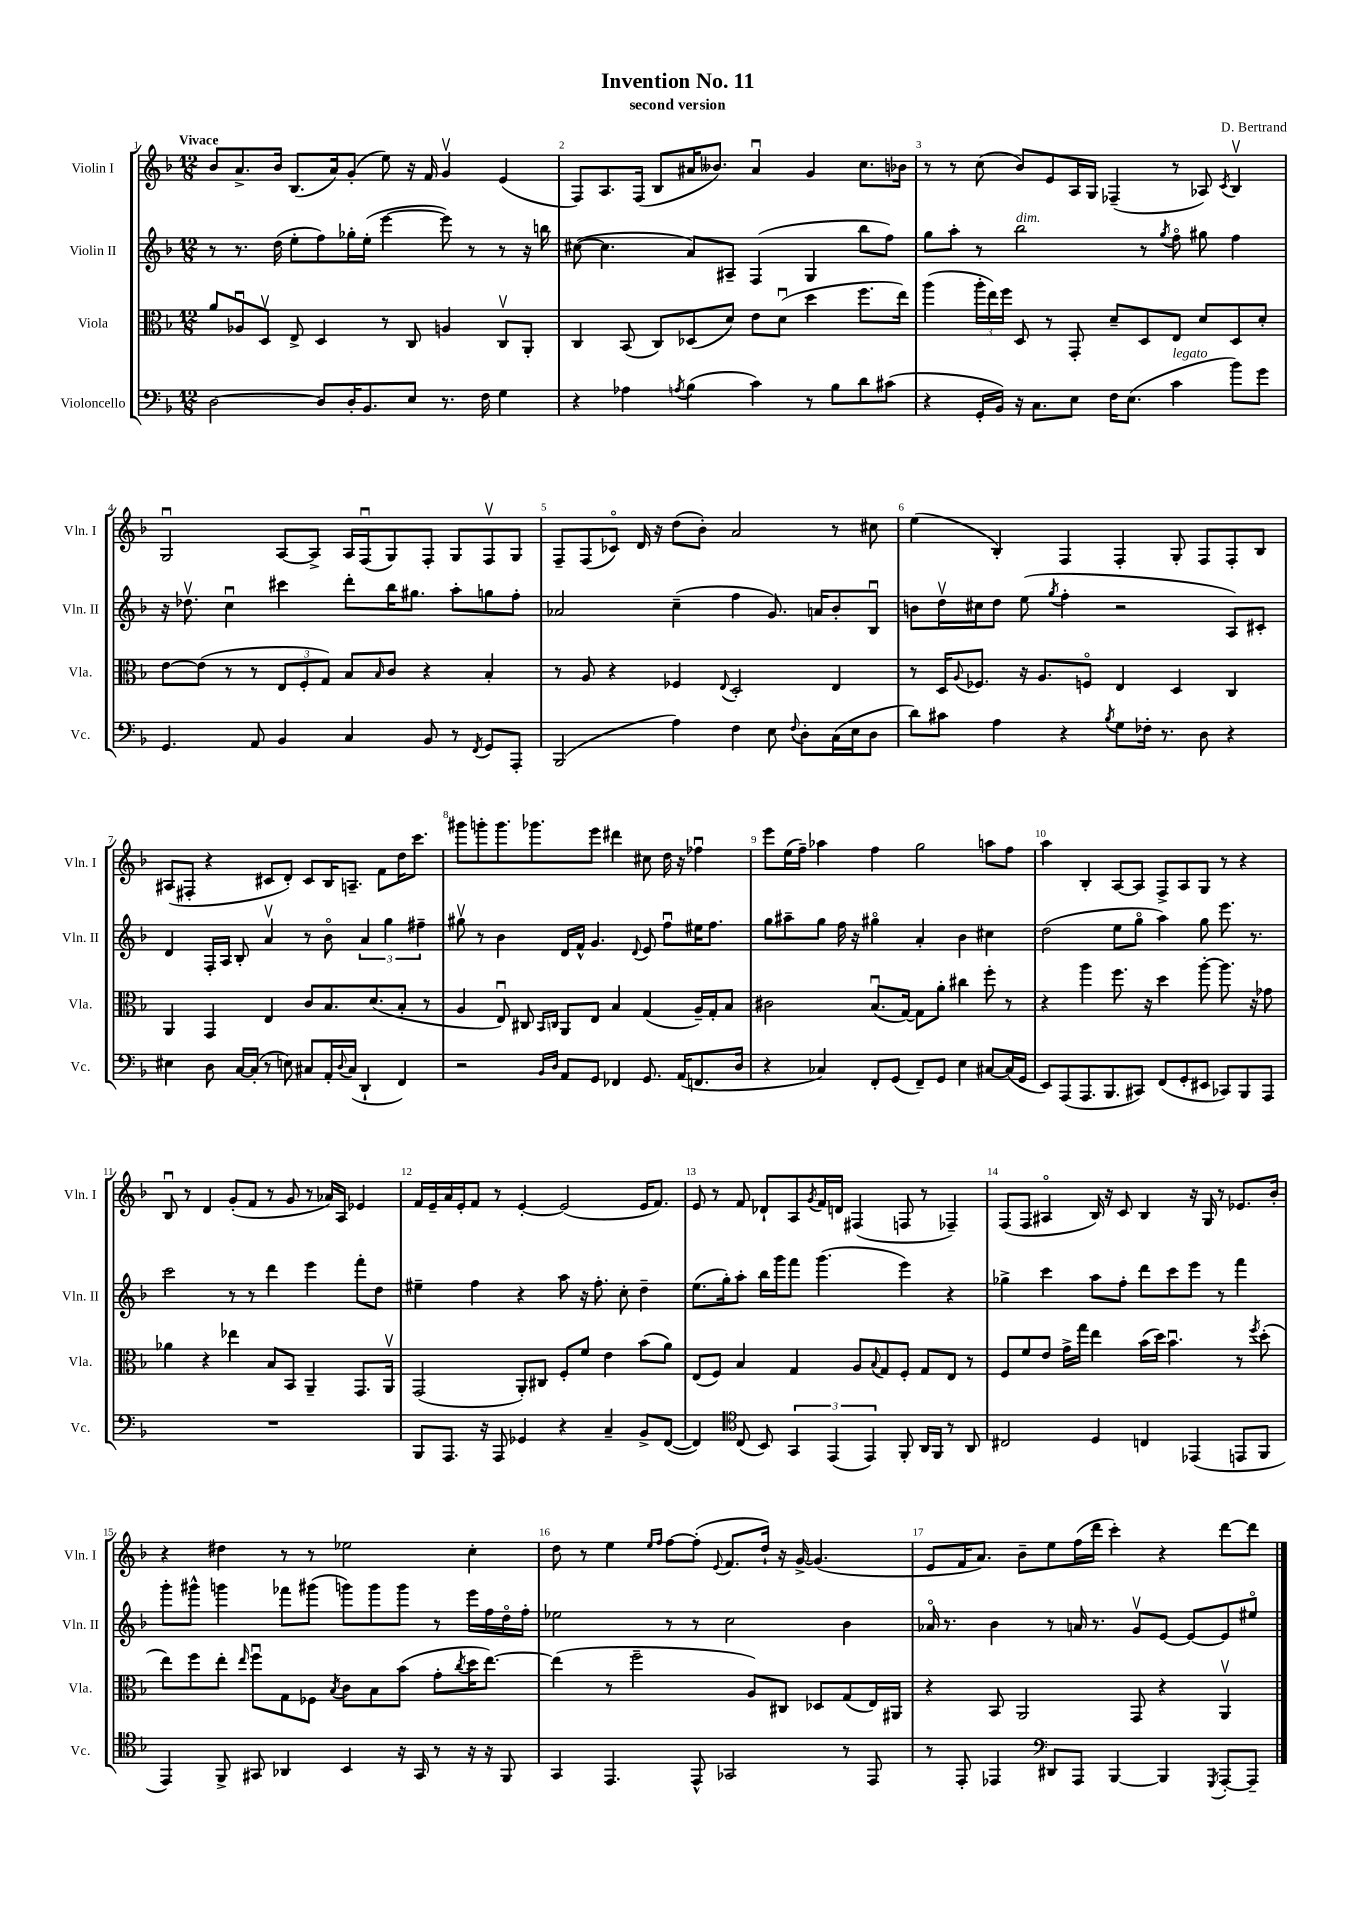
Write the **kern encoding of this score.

**kern	**kern	**kern	**kern
*part4	*part3	*part2	*part1
*staff4	*staff3	*staff2	*staff1
*I"Violoncello	*I"Viola	*I"Violin II	*I"Violin I
*I'Vc.	*I'Vla.	*I'Vln. II	*I'Vln. I
*clefF4	*clefC3	*clefG2	*clefG2
*k[b-]	*k[b-]	*k[b-]	*k[b-]
*M12/8	*M12/8	*M12/8	*M12/8
=1	=1	=1	=1
!	!	!	!LO:TX:a:B:t=Vivace
[2D\	8a/L	8r	8b-/L
.	8A-Xu/	8.r	8.a^/
.	8Dv/J	.	.
.	.	(16dd\	16b-/Jk
.	8E^/	8ee'\L	(8.B-/L
8D/L]	4D/	8ff\)	.
.	.	.	16a/k)
16D'/K	.	16gg-X'\L	(8g'/J
8.BB-/	.	(16ee'\JJ	.
.	8r	[4eee\	8ee\)
8E/J	8C/	.	16r
.	.	.	16f/
8.r	4An/	8eee\])	4gv/
.	.	8r	.
16F\	.	.	.
4G\	8Cv/L	8r	(4e/
.	8AA'/J	16r	.
.	.	16bbn\	.
=2	=2	=2	=2
4r	4C/	([8cc#X\	8F/L)
.	.	4.cc#\]	8.A/
4A-X\	(8BB-/	.	.
.	.	.	(16F/Jk
.	8C/L)	.	8B-/L
8qAn/	.	.	.
(4B-\	(8D-X/	8a/L)	16a#X/K
.	.	.	8.b--X/J)
.	8d/J)	8A#X~/J	.
4c\)	8e\L	(4F/	4a#u/
.	(8du\J	.	.
8r	4dd\	4G/	4g/
8B-\L	.	.	.
8d\	8.ff\L	8bb-\L	8.cc\L
(8c#X\J	.	8ff\J)	.
.	16ee\Jk)	.	16b-X\Jk
=3	=3	=3	=3
4r	(4aa\	8gg\L	8r
.	.	8aa'\J	8r
16GG'/LL	24aa'\LL	8r	(8cc\
.	24ee\)	.	.
16BB-/JJ)	.	.	.
.	24ff\JJ	.	.
!	!	!LO:TX:a:i:t=dim.	!
16r	8D/	2bb-\	8b-/L)
8.C\L	.	.	.
.	8r	.	8e/
8E\J	8GG'/	.	16A/L
.	.	.	16G/JJ
16F\KL	8d~/L	.	(4F-X~/
(8.E\J	.	.	.
.	8D/	8r	.
.	.	8qgg/	.
!LO:TX:a:i:t=legato	!	!	!
4c\	8E/J	8ff\	8r
.	8d/L	8gg#X\	8A-X/)
.	.	.	8qc/
8b-\L)	8D/	4ff\	4B-v/
8g\J	8d'/J	.	.
!!LO:LB:g=z
=4	=4	=4	=4
4.GG/	[8e\L	16r	2Gu/
.	.	8.dd-Xv\	.
.	(8e\J]	.	.
.	8r	4ccu\	.
8AA/	8r	.	.
4BB-/	12E/L	4ccc#X\	[8A/L
.	12F'/	.	.
.	.	.	8A^/J]
.	12G/J)	.	.
4C/	8B-/L	8ddd'\L	16A/LL
.	.	.	(16Fu/J
.	16qqB-/	.	.
.	8c/J	16bb-\K	8G/)
.	.	8.gg#X\J	.
8BB-/	4r	.	8F'/J
8r	.	8aa'\L	8G/L
8qFF/	.	.	.
8GG/L	4B-'/	8ggn\	8Fv/
8AAA'/J	.	8ff'\J	8G/J
=5	=5	=5	=5
(2BBB-/	8r	2a-X/	8F~/L
.	8A/	.	(8F/
.	4r	.	8c-X/J)
.	.	.	16d/
.	.	.	16r
4A\)	4F-X/	(4cc~\	(8dd\L
.	.	.	8b-'\J)
.	8qqE/	.	.
4F\	2D'/	4ff\	2a/
8E\	.	8.g/)	.
8qqF/	.	.	.
8D'\L	.	.	.
.	.	16an/KL	.
(16C\L	4E/	8b-'/	8r
16E\J	.	.	.
8D\J	.	8B-u/J	8cc#X\
=6	=6	=6	=6
8d\L)	8r	8bn\L	(4ee\
8c#X\J	16D/KL	16ddv\L	.
.	8qqA/	.	.
.	8.F-X/J	16cc#X\J	.
4A\	.	8dd\J	4B-'/)
.	16r	(8ee\	.
.	8.A/L	.	.
.	.	8qgg/	.
4r	.	4ff'\	4F/
.	8Fn/J	.	.
8qB-/	.	.	.
8G\L	4E/	2r	4F'/
16F-X'\Jk	.	.	.
8.r	.	.	.
.	4D/	.	8G'/
8D\	.	.	8F/L
4r	4C/	8A/L)	8F'/
.	.	8c#X'/J	8B-/J
!!LO:LB:g=z
=7	=7	=7	=7
4E#X\	4AA/	4d/	(8A#X/L
.	.	.	8F#X'/J
8D\	4GG/	16F'/LL	4r
.	.	16A/JJ	.
[16C/LL	.	8B-'/	.
(16C'/JJ]	.	.	.
8r	4E/	4av/	8c#X/L
8En\)	.	.	8d'/J)
8C#X/L	8c/L	8r	8c#/L
16AA'/L	8.B-/	8b-\	16B-/K
8qqD/	.	.	.
(16C#/JJ	.	.	8.An~/J
4DD`/	.	6a/	.
.	(8.d/	.	.
.	.	.	8f\L
.	.	6gg\	.
4FF/)	8B-'/J	.	16dd\K
.	.	.	8.ccc\J
.	.	6ff#X~\	.
.	8r	.	.
=8	=8	=8	=8
2r	4A/	8gg#Xv\	8ggg#X\L
.	.	8r	8gggn'\
.	8Eu/)	4b-\	8.ggg\
.	8C#X/	.	.
.	.	.	8.ggg-X\
16qqBB-/LL	16qqBB-/LL	.	.
16qqD/JJ	16qqCn/JJ	.	.
8AA/L	8AA/L	16d/LL	.
.	.	16f^^/JJ	.
8GG/J	8E/J	4.g/	8eee\J
4FF-X/	4B-/	.	4ddd#X\
.	.	8qqd/	.
8.GG/	(4G/	8e/	8cc#X\
.	.	8ffu\L	16dd\
(16AA/KL	.	.	16r
8.FFn/	16A~/LL)	16ee#X\K	4ff-Xu\
.	16G'/J	8.ff\J	.
.	8B-/J	.	.
16D/Jk	.	.	.
=9	=9	=9	=9
4r	2c#X\	8gg\L	8eee\L
.	.	8aa#X~\	(16ee\L
.	.	.	16ff~\JJ)
4C-X/)	.	8gg\J	4aa-X\
.	.	16ff\	.
.	.	16r	.
8FF'/L	(8.B-u/L	4gg#X\	4ff\
(8GG/J	.	.	.
.	[16G/Jk)	.	.
8FF~/L)	8G\L]	4a'/	2gg\
8GG/J	8a'\J	.	.
4E\	4cc#X\	4b-\	.
[8C#X/L	8ff'\	4cc#X\	8aan\L
(16C#/L]	8r	.	8ff\J
16GG/JJ	.	.	.
=10	=10	=10	=10
8EE/L)	4r	(2dd\	4aa\
(8AAA/	.	.	.
8.AAA/	4aa\	.	4B-'/
8.BBB-/	.	.	.
.	8.ff\	8ee\L	[8A/L
8CC#X/J)	.	8gg\J	8A/J]
.	16r	.	.
(8FF/L	4dd\	4aa\)	8F^/L
8GG'/	.	.	8A/
8EE#X/J	[8aa'\	8gg\	8G/J
8CC-X/L)	8.aa\]	8.eee\	8r
8BBB-/	.	.	4r
.	16r	8.r	.
8AAA/J	8g-X\	.	.
!!LO:LB:g=z
=11	=11	=11	=11
1.r	4a-X\	2ccc\	8B-u/
.	.	.	8r
.	4r	.	4d/
.	4ee-X\	8r	(8g'/L
.	.	8r	8f/J
.	8B-/L	4ddd\	8r
.	8BB-/J	.	8g/
.	4AA~/	4eee\	8r
.	.	.	16a-X/LL)
.	.	.	16A/JJ
.	8.GG/L	8fff'\L	4e-X/
.	.	8dd\J	.
.	16AAv/Jk	.	.
=12	=12	=12	=12
8BBB-/L	(2GG/	4ee#X~\	16f/LL
.	.	.	16e~/
8.AAA/J	.	.	16a/
.	.	.	16e'/J
.	.	4ff\	8f/J
16r	.	.	.
8AAA/	.	.	8r
4GG-X/	8AA'/L)	4r	[4e'/
.	8C#X/J	.	.
4r	8F'/L	8aa\	(2e/]
.	8f/J	16r	.
.	.	8.ff'\	.
4C~/	4e\	.	.
.	.	8cc'\	.
8BB-^/L	(8b-\L	4dd~\	16e/KL
.	.	.	8.f/J)
([8FF/J	8a\J)	.	.
=13	=13	=13	=13
4FF/])	(8E/L	(8.ee\L	8e/
.	8F/J)	.	8r
.	.	16gg'\k)	.
*clefC4	*	*	*
(8C/	4B-/	8aa'\J	8f/
8BB-/)	.	16bb-\LL	8d-X`/L
.	.	16ggg\J	.
6GG/	4G/	8fff\J	8A/
.	.	.	8qg/
.	.	(4.ggg\	16f/L
(6EE/	.	.	.
.	.	.	16dn/JJ
.	8A/L	.	(4F#X/
6EE/)	.	.	.
.	8qqB-/	.	.
.	8G/	.	.
8FF'/	8F'/J	4eee\)	8Fn/
16AA/LL	8G/L	.	8r
16FF/JJ	.	.	.
8r	8E/J	4r	4F-X~/)
8AA/	8r	.	.
=14	=14	=14	=14
2C#X/	8F/L	4gg-X^\	(8F/L
.	8f/	.	8F/J
.	8e/J	4ccc\	4A#X/
.	16g^\LL	.	.
.	16gg\JJ	.	.
4D/	4ee\	8aa\L	16B-/)
.	.	.	16r
.	.	8ff'\J	8c/
4Cn/	(16b-\LL	8ddd\L	4B-/
.	16dd\JJ)	.	.
.	4.b-u\	8ccc\	.
(4EE-X/	.	8eee\J	16r
.	.	.	16G/
.	.	8r	8r
8EEn/L	8r	4fff\	8.e-X/L
.	8qff/	.	.
8FF/J	(8dd'\	.	.
.	.	.	16b-'/Jk
!!LO:LB:g=z
=15	=15	=15	=15
4EE/)	8ee\L)	8ggg'\L	4r
.	8ff\	8ggg#X^^\J	.
8FF^/	8ee'\J	4gggn\	4dd#X\
.	16qqee/	.	.
8GG#X/	8ffu\L	.	.
4AA-X/	8G\	8fff-X\L	8r
.	8F-X\J	(8ggg#X\J	8r
.	8qB-/	.	.
4BB-/	8c\L	8gggn\L)	2ee-X\
.	8B-\	8ggg\	.
16r	(8b-\J	8ggg\J	.
16GG#/	.	.	.
8r	8g'\L	8r	.
.	8qcc/	.	.
16r	16dd\K	16eee\LL	4cc'\
16r	[8.ee\J)	16ff\	.
8FF/	.	16dd\	.
.	.	16ff'\JJ	.
=16	=16	=16	=16
4GG/	(4ee\]	2ee-X\	8dd\
.	.	.	8r
4.EE/	8r	.	4ee\
.	2ff~\	.	.
.	.	.	16qqee/LL
.	.	.	16qqff/JJ
.	.	8r	[8ff\L
8EE^^/	.	8r	(8ff'\J]
.	.	.	8qqe/
2GG-X/	.	2cc\	8.f/L
.	8A/L)	.	.
.	.	.	16dd`/Jk)
.	8C#X/J	.	16r
.	.	.	[16g^/
.	8D-X/L	.	(4.g/]
8r	(8G/	4b-\	.
8EE/	16E/L)	.	.
.	16AA#X/JJ	.	.
=17	=17	=17	=17
8r	4r	16a-X/	8e/L
.	.	8.r	.
8EE'/	.	.	16f/K
.	.	.	8.a/J)
4EE-X/	8BB-/	4b-\	.
.	2AA/	.	8b-~\L
*clefF4	*	*	*
8DD#X/L	.	8r	8ee\
8AAA/J	.	16an/	(16ff\L
.	.	8.r	16ddd\JJ
[4BBB-/	.	.	4ccc'\)
.	8GG/	8gv/L	.
4BBB-/]	4r	[8e/J	4r
.	.	8e/L_	.
8qGGG/	.	.	.
[8AAA'/L	4AAv/	8e/]	[8ddd\L
8AAA~/J]	.	8ee#X/J	8ddd\J]
==	==	==	==
*-	*-	*-	*-
